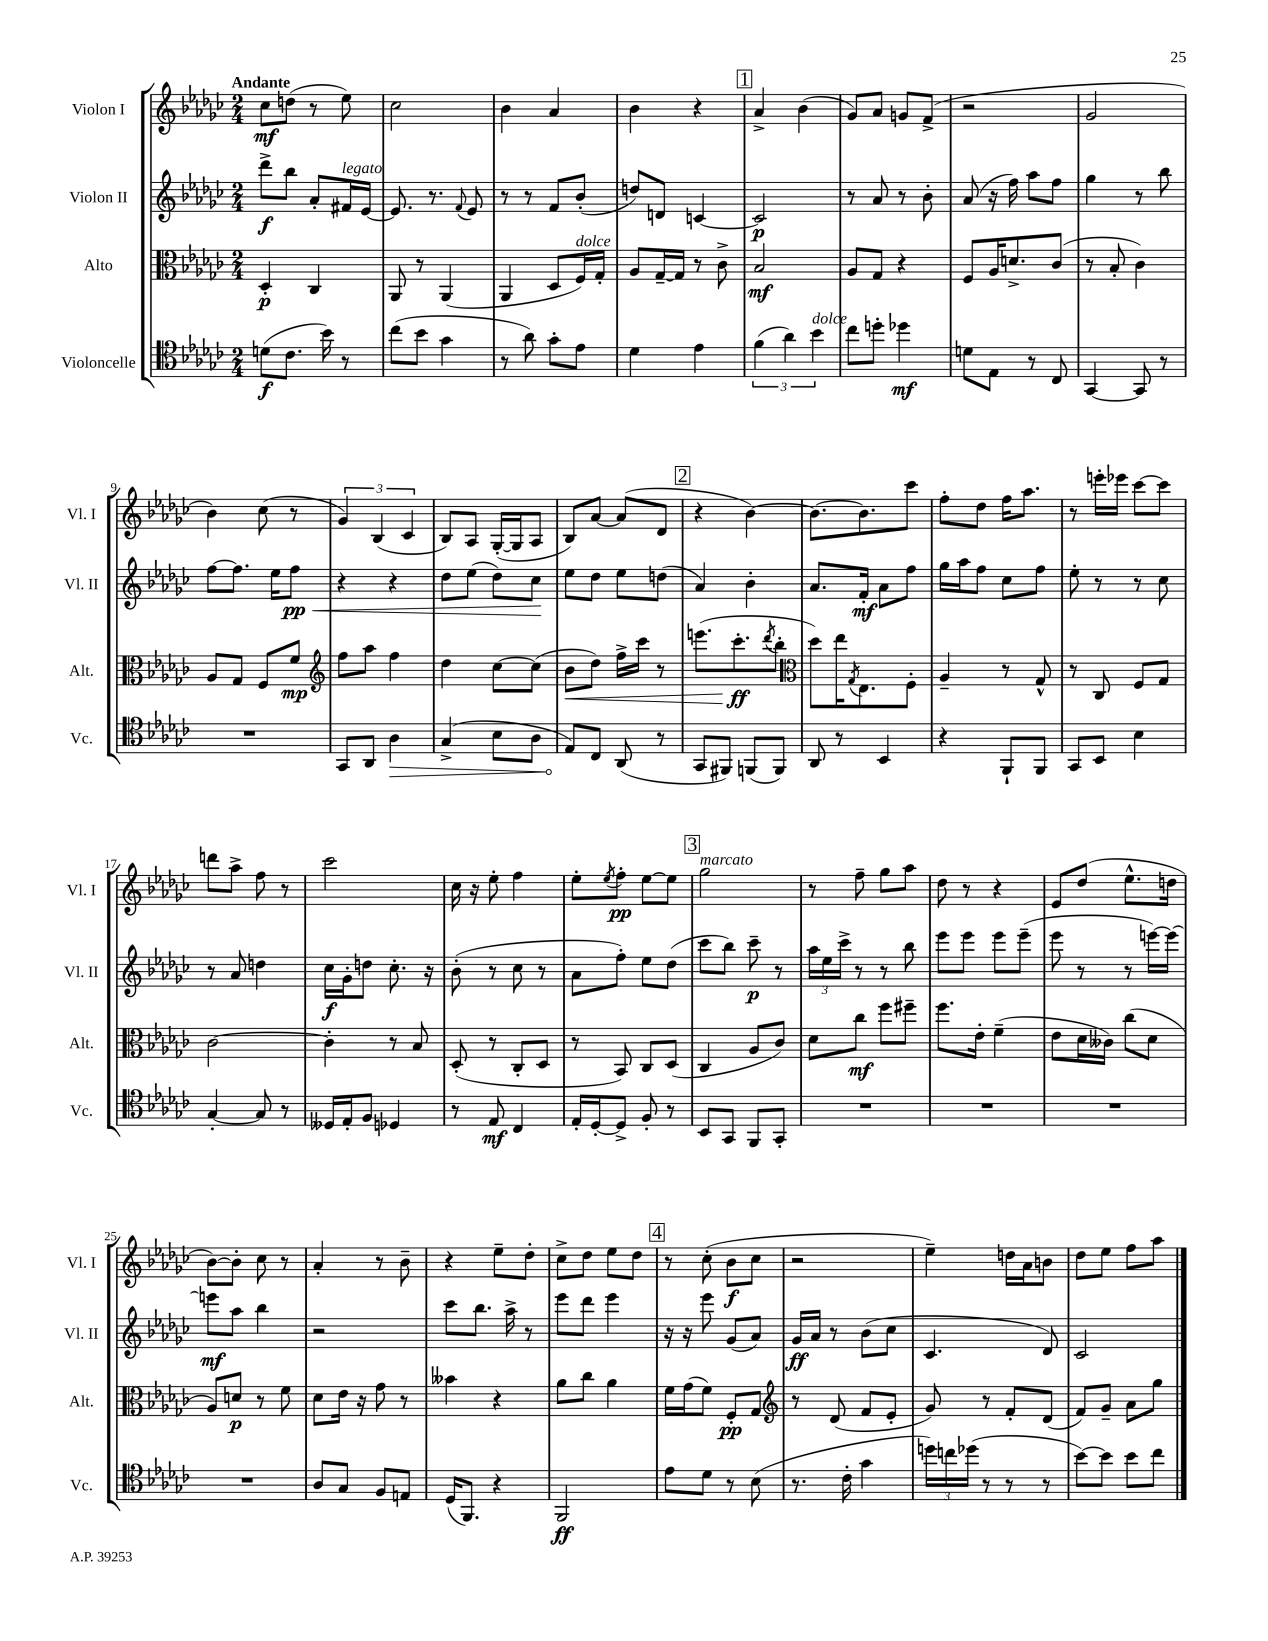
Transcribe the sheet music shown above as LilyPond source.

<<
\new StaffGroup <<
\new Staff = "s0" \with { instrumentName = "Violon I" shortInstrumentName = "Vl. I" } {
    \clef treble \key ges \major \numericTimeSignature \time 2/4 \tempo "Andante"
    ces''8\mf d''8( r8 ees''8) |
    ces''2 |
    bes'4 aes'4 |
    bes'4 r4 |
    \mark \markup { \box "1" } aes'4-> bes'4( |
    ges'8) aes'8 g'8 f'8->( |
    r2 |
    ges'2 |
    bes'4) ces''8( r8 |
    \tuplet 3/2 { ges'4) bes4( ces'4 } |
    bes8) aes8 ges16~-.( ges16 aes8 |
    bes8) aes'8~ aes'8( des'8 |
    \mark \markup { \box "2" } r4 bes'4~) |
    bes'8.~ bes'8. ces'''8 |
    f''8-. des''8 f''16 aes''8. |
    r8 e'''16-. ees'''16 ces'''8~ ces'''8 |
    d'''8 aes''8-> f''8 r8 |
    ces'''2 |
    ces''16 r16 ees''8-. f''4 |
    ees''8-. \acciaccatura { ees''8 } f''8-.\pp ees''8~ ees''8 |
    \mark \markup { \box "3" } ges''2^\markup { \italic "marcato" } |
    r8 f''8-- ges''8 aes''8 |
    des''8 r8 r4 |
    ees'8 des''8( ees''8.-^ d''16 |
    bes'8~) bes'8-. ces''8 r8 |
    aes'4-. r8 bes'8-- |
    r4 ees''8-- des''8-. |
    ces''8-> des''8 ees''8 des''8 |
    \mark \markup { \box "4" } r8 ces''8-.( bes'8\f ces''8 |
    r2 |
    ees''4--) d''16 aes'16 b'8 |
    des''8 ees''8 f''8 aes''8 \bar "|." |
}
\new Staff = "s1" \with { instrumentName = "Violon II" shortInstrumentName = "Vl. II" } {
    \clef treble \key ges \major \numericTimeSignature \time 2/4
    des'''8->\f bes''8 aes'8-. fis'16^\markup { \italic "legato" } ees'16~ |
    ees'8. r8. \appoggiatura { f'8 } ees'8 |
    r8 r8 f'8 bes'8-.( |
    d''8) d'8 c'4~ |
    \mark \markup { \box "1" } c'2\p |
    r8 aes'8 r8 bes'8-. |
    aes'8( r16 f''16) aes''8 f''8 |
    ges''4 r8 bes''8 |
    f''8~ f''8. ees''16 f''8\pp\< |
    r4 r4 |
    des''8 ees''8( des''8) ces''8\! |
    ees''8 des''8 ees''8 d''8( |
    \mark \markup { \box "2" } aes'4) bes'4-. |
    aes'8. f'16-.\mf aes'8 f''8 |
    ges''16 aes''16 f''8 ces''8 f''8 |
    ees''8-. r8 r8 ces''8 |
    r8 aes'8 d''4 |
    ces''16\f ges'16-. d''8 ces''8.-. r16 |
    bes'8-.( r8 ces''8 r8 |
    aes'8 f''8-.) ees''8 des''8( |
    \mark \markup { \box "3" } ces'''8 bes''8) ces'''8--\p r8 |
    \tuplet 3/2 { aes''16 ees''16 ces'''16-> } r8 r8 bes''8 |
    ees'''8 ees'''8 ees'''8 ees'''8--( |
    ees'''8 r8 r8 e'''16~) e'''16~ |
    e'''8\mf aes''8 bes''4 |
    r2 |
    ces'''8 bes''8. aes''16-> r8 |
    ees'''8 des'''8 ees'''4 |
    \mark \markup { \box "4" } r16 r16 ees'''8 ges'8( aes'8) |
    ges'16\ff aes'16 r8 bes'8( ces''8 |
    ces'4. des'8) |
    ces'2 \bar "|." |
}
\new Staff = "s2" \with { instrumentName = "Alto" shortInstrumentName = "Alt." } {
    \clef alto \key ges \major \numericTimeSignature \time 2/4
    des4-.\p ces4 |
    aes,8 r8 aes,4( |
    aes,4 des8 f16^\markup { \italic "dolce" }) ges16-. |
    aes8 ges16~-- ges16 r8 ces'8-> |
    \mark \markup { \box "1" } bes2\mf |
    aes8 ges8 r4 |
    f8 aes16 d'8.-> ces'8( |
    r8 bes8-. ces'4) |
    aes8 ges8 f8 f'8\mp |
    \clef treble f''8 aes''8 f''4 |
    des''4 ces''8~ ces''8( |
    bes'8\< des''8) f''16-> ces'''16 r8 |
    \mark \markup { \box "2" } e'''8.( ces'''8.-.\ff\! \acciaccatura { des'''8 } bes''8-. |
    \clef alto des''8) ees''16 \acciaccatura { ges8 } ees8. f8-. |
    aes4-- r8 ges8-^ |
    r8 ces8 f8 ges8 |
    ces'2~ |
    ces'4-. r8 bes8 |
    des8-.( r8 ces8-. des8 |
    r8 bes,8) ces8 des8( |
    \mark \markup { \box "3" } ces4 aes8 ces'8) |
    des'8 ces''8\mf f''8 fis''8-- |
    f''8. ees'16-. f'4--( |
    ees'8 des'16 ceses'16) ces''8( des'8 |
    aes8) d'8\p r8 f'8 |
    des'8 ees'16 r16 ges'8 r8 |
    beses'4 r4 |
    aes'8 ces''8 aes'4 |
    \mark \markup { \box "4" } f'16 ges'16( f'8) f8-.\pp ges8 |
    \clef treble r8 des'8( f'8 ees'8-. |
    ges'8) r8 f'8-. des'8( |
    f'8) ges'8-- aes'8 ges''8 \bar "|." |
}
\new Staff = "s3" \with { instrumentName = "Violoncelle" shortInstrumentName = "Vc." } {
    \clef tenor \key ges \major \numericTimeSignature \time 2/4
    d'8\f( ces'8. bes'16) r8 |
    ces''8( bes'8 ges'4 |
    r8 aes'8) ges'8-. ees'8 |
    des'4 ees'4 |
    \mark \markup { \box "1" } \tuplet 3/2 { f'4( aes'4) bes'4^\markup { \italic "dolce" } } |
    ces''8 d''8-. des''4\mf |
    d'8 ees8 r8 ces8 |
    ges,4~ ges,8 r8 |
    R2 |
    ges,8 aes,8 \once \override Hairpin.circled-tip = ##t aes4\> |
    ges4->( bes8 aes8 |
    ees8\!) ces8 aes,8( r8 |
    \mark \markup { \box "2" } ges,8 fis,8) f,8( f,8) |
    aes,8 r8 bes,4 |
    r4 f,8-! f,8 |
    ges,8 bes,8 bes4 |
    ges4~-. ges8 r8 |
    deses16 ees16-. f8 des4 |
    r8 ees8\mf ces4 |
    ees16-. des16~-. des8-> f8-. r8 |
    \mark \markup { \box "3" } bes,8 ges,8 f,8 ges,8-. |
    R2 |
    R2 |
    R2 |
    R2 |
    aes8 ges8 f8 e8 |
    des16( f,8.) r4 |
    f,2\ff |
    \mark \markup { \box "4" } ees'8 des'8 r8 bes8( |
    r8. ces'16-. ges'4 |
    \tuplet 3/2 { d''16) c''16 des''16( } r8 r8 r8 |
    bes'8~) bes'8 bes'8 ces''8 \bar "|." |
}
>>
>>
